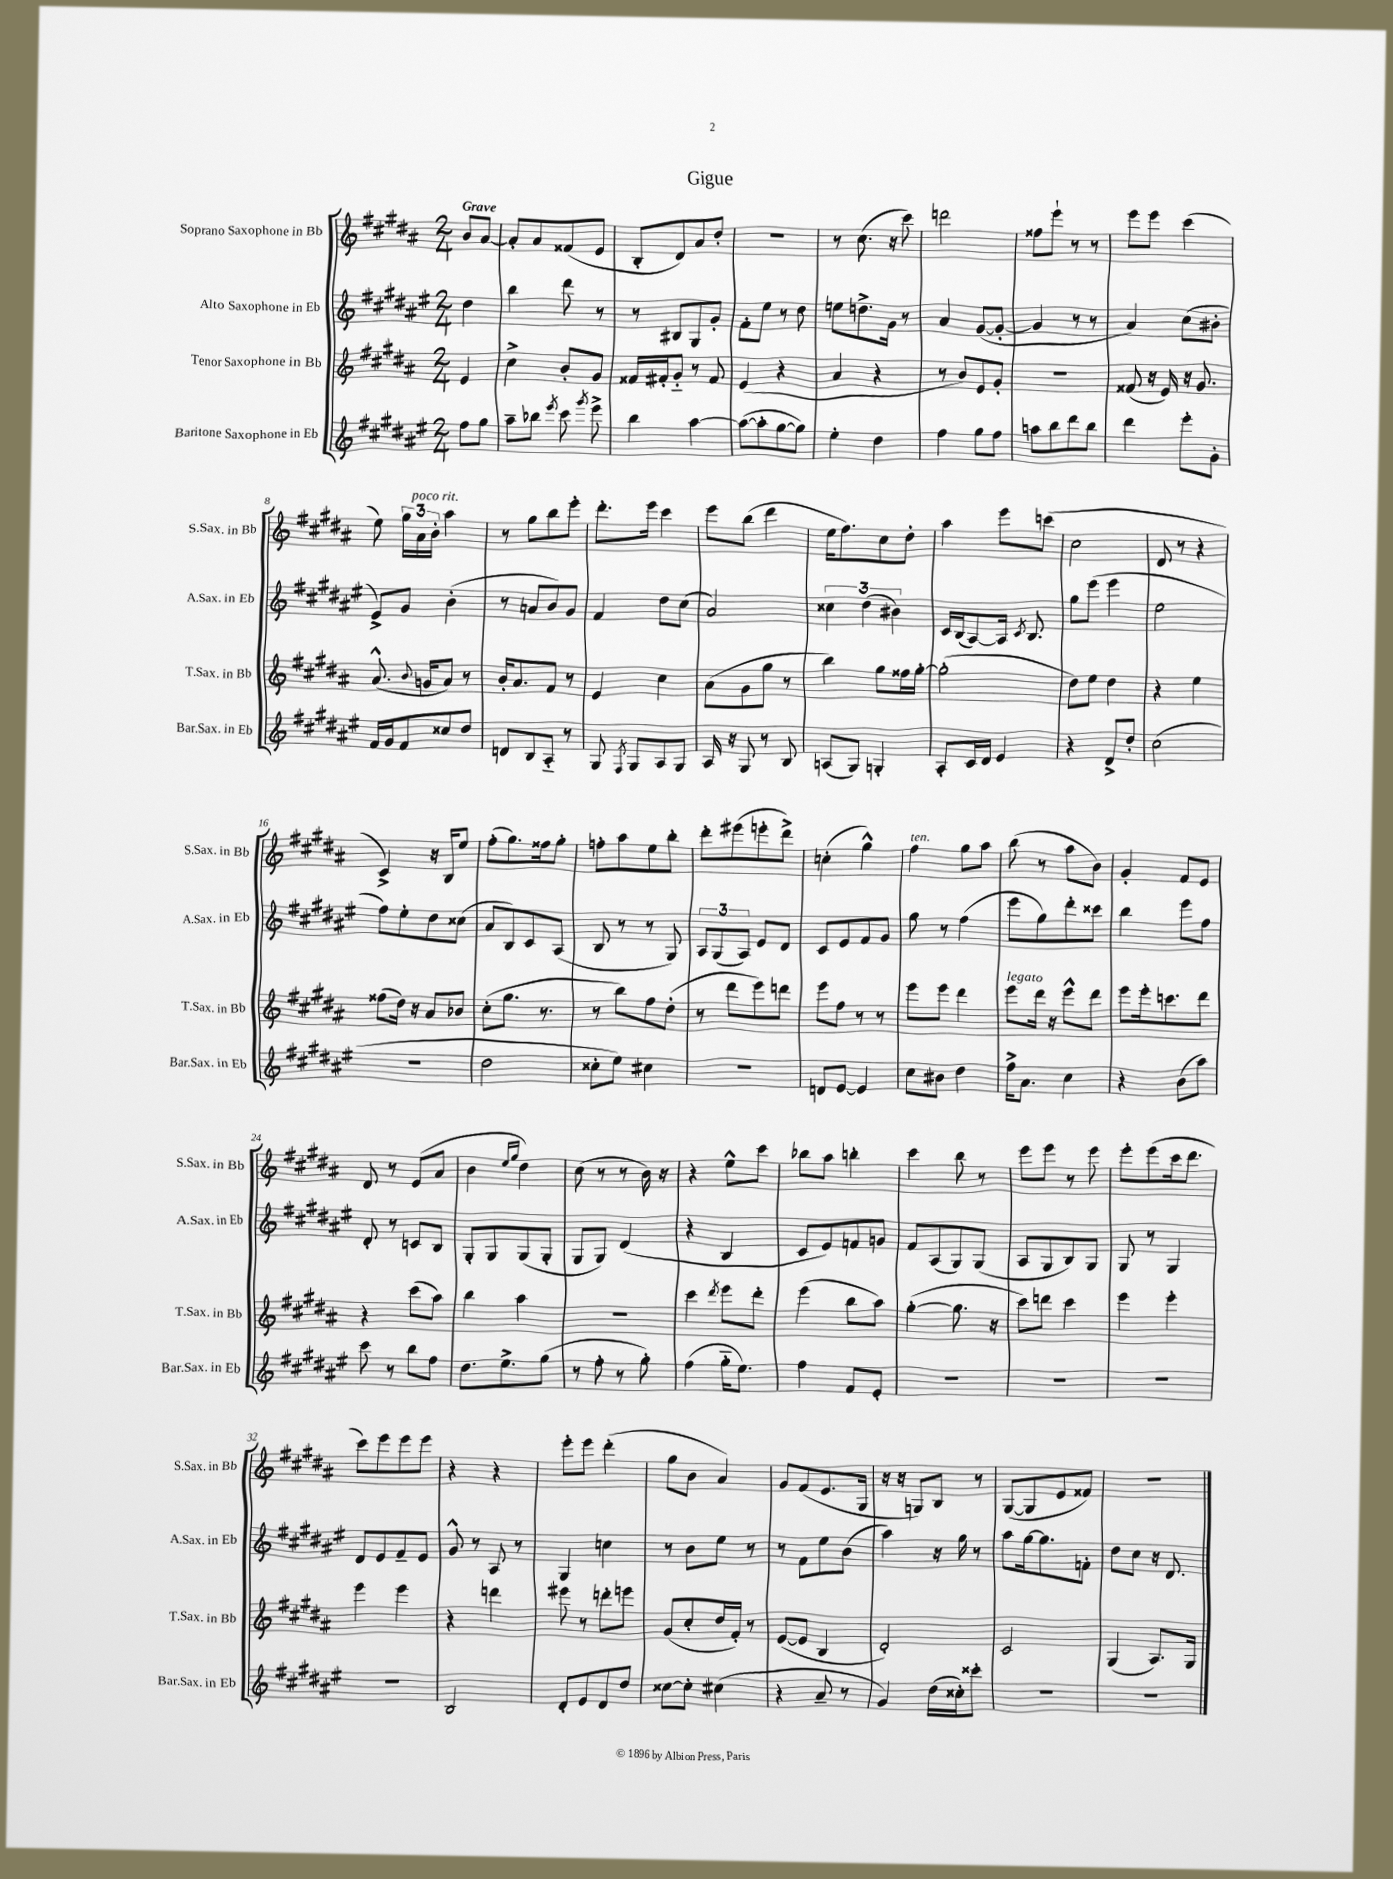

**kern	**kern	**kern	**kern
*staff4	*staff3	*staff2	*staff1
*clefG2	*clefG2	*clefG2	*clefG2
*k[f#c#g#d#a#e#]	*k[f#c#g#d#a#]	*k[f#c#g#d#a#e#]	*k[f#c#g#d#a#]
*M2/4	*M2/4	*M2/4	*M2/4
8ff#\L	4e/	4dd#\	8b/L
8gg#\J	.	.	[8a#/J
=	=	=	=
8aa#~\L	4cc#^\	4bb\	8a#'/]L
8bb-\J	.	.	8a#/
8qeee#/	.	.	.
8ccc#\	8b'/L	8ddd#\	(8f##/
8qggg#/	.	.	.
8eee#^\	8g#/J	8r	8e/J
=	=	=	=
4bb\	16f##/LL	8r	8B'/L
.	16f#'/J	.	.
.	8g#'~/J	8B#/L	8d#/)
[4aa#\	8r	8G#/	8a#/
.	8f#/	8g#'/J	8dd#'/J
=	=	=	=
(8aa#\_L	(4e/	8f#'\L	2r
8aa#'\]	.	8ee#\J	.
[8gg#\	4r	8r	.
8gg#\]J)	.	8dd#\	.
=	=	=	=
4ee#'\	4a#/	8ee\L	8r
.	.	8.dd^\	(8.cc#\
4dd#\	4r	.	.
.	.	16g#\Jk	16r
.	.	8r	8ccc#\)
=	=	=	=
4ff#\	8r	4a#/	2ddd\
.	8b/L)	.	.
8gg#\L	8e/	([8g#/L	.
8ff#\J	8g#'/J	8g#'/_J	.
=	=	=	=
8aa\L	2r	4g#/]	8ff##\L
8bb\	.	.	8eee`\J
8ddd#\	.	8r	8r
8bb\J	.	8r	8r
=	=	=	=
4ddd#\	(8f##/	4a#/)	8eee\L
.	16r	.	8eee\J
.	16e/)	.	.
8eee#'\L	16r	(8cc#\L	(4ccc#\
.	8.g#/	.	.
8g#'\J	.	8b#'\J	.
=	=	=	=
16f#/LL	(8.a#^^/	8e#^/L)	8ee\)
16g#/J	.	.	.
8f#/	.	8g#/J	24gg#\LL
.	.	.	24a#\
.	8qqb/	.	.
.	16g/LK	.	.
.	.	.	24b'\JJ
8cc##/	8a#/J)	(4b'\	4aa#\
8dd#/J	8r	.	.
=	=	=	=
8d/L	16b'/LK	8r	8r
.	8.a#/	.	.
8B/	.	8a/L	8gg#\L
8A#'~/J	8f#/J	8b/)	8bb\
8r	8r	8g#/J	8eee'\J
=	=	=	=
8G#/	4e/	4f#/	8.ddd#'\L
8qF#/	.	.	.
8G#/L	.	.	.
.	.	.	16eee\Jk
8A#/	4cc#\	8dd#\L	4ccc#\
8G#/J	.	(8cc#\J	.
=	=	=	=
16A#/	(8a#\L	2a#/)	8eee\L
16r	.	.	.
8G#/	8g#\	.	(8bb\J
8r	8gg#\J	.	4ddd#\
8B/	8r	.	.
=	=	=	=
(8A/L	4bb\)	6cc##\	16ee\LK
.	.	.	8.ff#\)
8G#/J)	.	.	.
.	.	(6dd#\	.
4G'/	8gg#\L	.	8cc#\
.	.	6b#\)	.
.	16ff##\L	.	8dd#'\J
.	[16gg#'\JJ	.	.
=	=	=	=
8A#'/L	(2gg#'\]	16c#/LL	4aa#\
.	.	(16B/J	.
16c#/L	.	[8A#/)	.
16d#/JJ	.	.	.
4e#/	.	16A#/]Jk	8eee\L
.	.	8qc#/	.
.	.	8.B/	.
.	.	.	(8ccc\J
=	=	=	=
4r	8dd#\L)	8gg#\L	2cc#\
.	8ee\J	(8eee#\J	.
8d#^/L	4dd#\	4eee#\	.
8dd#'/J	.	.	.
=	=	=	=
(2cc#\	4r	2ee#\	8d#/
.	.	.	8r
.	4ee\	.	4r
=	=	=	=
2r	(8ff##\L	8ff#\L)	4c#^/)
.	16dd#\Jk)	8ee#'\	.
.	16r	.	.
.	8a#/L	8dd#\	16r
.	.	.	16B/LK
.	8b-/J	(8cc##\J	8ee/J
=	=	=	=
2dd#\	(8cc#'\L	8a#/L	(8ff#'\L
.	8.gg#\J	8B/)	8.gg#\)
.	.	8c#/	.
.	8.r	.	16ff##\k
.	.	(8A#/J	8gg#'\J
=	=	=	=
8cc##'\L	8r	8B/	8ff'\L
8ee#\J)	8bb\L)	8r	8aa#\
4cc#\	8ff#\	8r	8ee\
.	(8dd#'\J	8G#/)	8bb'\J
=	=	=	=
2r	8r	12A#/L	8ddd#'\L
.	.	(12G#/	.
.	8ddd#\L	.	(8eee#\
.	.	12A#/J)	.
.	8eee\)	8e#/L	8eee'\
.	8ddd\J	8d#/J	8ddd#^\J)
=	=	=	=
8d/L	8eee\L	8c#/L	(4cc'\
[8e#/J	8ff#\J	8e#/	.
4e#/]	8r	8f#/	4gg#^^\)
.	8r	8g#/J	.
=	=	=	=
8cc#\L	8eee\L	8gg#\	4ff#\
8b#\J	8eee\J	8r	.
4dd#\	4ddd#\	(4ff#\	8gg#\L
.	.	.	8aa#\J
=	=	=	=
16ff#^\LK	8eee\L	8eee#\L	(8bb\
8.a#\J	.	.	.
.	16ddd#\Jk	8gg#\)	8r
.	16r	.	.
4cc#\	8eee^^\L	8ddd#'\	8aa#\L
.	8ddd#\J	8ccc##\J	8b\J)
=	=	=	=
4r	8eee\L	4bb\	4g#'/
.	16eee'\k	.	.
.	8.ccc\	.	.
(8b\L	.	8eee#\L	8f#/L
8aa#\J)	8ddd#\J	8ff#\J	8e/J
=	=	=	=
8ccc#\	4r	8d#'/	8d#/
8r	.	8r	8r
8bb\L	(8ccc#\L	8c/L	(8e/L
8ff#\J	8aa#\J)	8B/J	8a#/J
=	=	=	=
8.dd#\L	4bb\	8G#'/L	4b\
.	.	8G#/	.
8.ee#^\	.	.	.
.	.	.	16qqee/LL
.	.	.	16qqgg#/JJ
.	4aa#\	(8G#/	4dd#\)
(8gg#\J	.	8G#'/J	.
=	=	=	=
8r	2r	8G#/L	(8cc#\
8ff#'\	.	8G#/J)	8r
8r	.	(4d#/	8r
8gg#'\)	.	.	16b\)
.	.	.	16r
=	=	=	=
(4ff#\	4ccc#\	4r	4r
.	8qddd#/	.	.
16gg#'~\LK	8eee\L	4B/	8ee^^\L
8.ee#\J)	.	.	.
.	8ddd#'\J	.	8ccc#\J
=	=	=	=
4ff#\	(4eee\	8c#/L	8bb-\L
.	.	8e#/)	8aa#\J
8f#/L	8bb\L	8f/	4bb'\
8e#'/J	8aa#\J)	8g/J	.
=	=	=	=
2r	([4gg#'\	8f#/L	4ccc#\
.	.	(8A#/	.
.	8.gg#\]	8G#/)	8bb\
.	.	(8G#/J	8r
.	16r	.	.
=	=	=	=
2r	8ccc#\L)	8A#/L	8eee\L
.	8ddd\J	8G#/	8eee\J
.	4ccc#\	8B/)	8r
.	.	8G#/J	8eee\
=	=	=	=
2r	4eee\	8G#/	8eee'\L
.	.	8r	(8eee\
.	4eee'\	4G#/	16ccc#\k
.	.	.	8.ddd#\J
=	=	=	=
2r	4eee\	8d#/L	8ccc#\L)
.	.	8e#/	8eee\
.	4eee\	8f#~/	8eee\
.	.	8e#/J	8eee\J
=	=	=	=
2B/	4r	8g#^^/	4r
.	.	8r	.
.	4ddd\	8A#/	4r
.	.	8r	.
=	=	=	=
8d#'/L	8eee#\	4G#/	8eee'\L
8e#/	8r	.	8eee\J
8d#/	8ddd'\L	4cc\	(4ddd#'\
8dd#/J	8eee\J	.	.
=	=	=	=
[8cc##\L	(8g#/L	8r	8gg#\L
8cc##'\]J	8cc#'/	8b\L	8b\J
(4cc#\	16dd#/L	8ee#\J	4a#/)
.	16f#'/JJ)	.	.
.	8r	8r	.
=	=	=	=
4r	([8e/L	8r	8g#/L
.	8e/]J	8f#\L	(8f#/
8a#~/	4B/	8ee#\	8.e/
8r	.	(8b\J	.
.	.	.	16G#/Jk
=	=	=	=
4g#/)	2d#'/)	4aa#\)	16r
.	.	.	16r
.	.	.	8G/L)
(16dd#\LL	.	16r	8B/J
16cc##'\J)	.	16gg#\	.
8ccc##'\J	.	8r	8r
=	=	=	=
2r	2c#/	8aa#\L	([8G#/L
.	.	[16gg#\k	8G#/]
.	.	8.gg#\]	.
.	.	.	8e/
.	.	8f'\J	8f##/J)
=	=	=	=
2r	(4G#/	8dd#\L	2r
.	.	8cc#\J	.
.	8.A#/L)	16r	.
.	.	8.d#/	.
.	16G#/Jk	.	.
==	==	==	==
*-	*-	*-	*-
